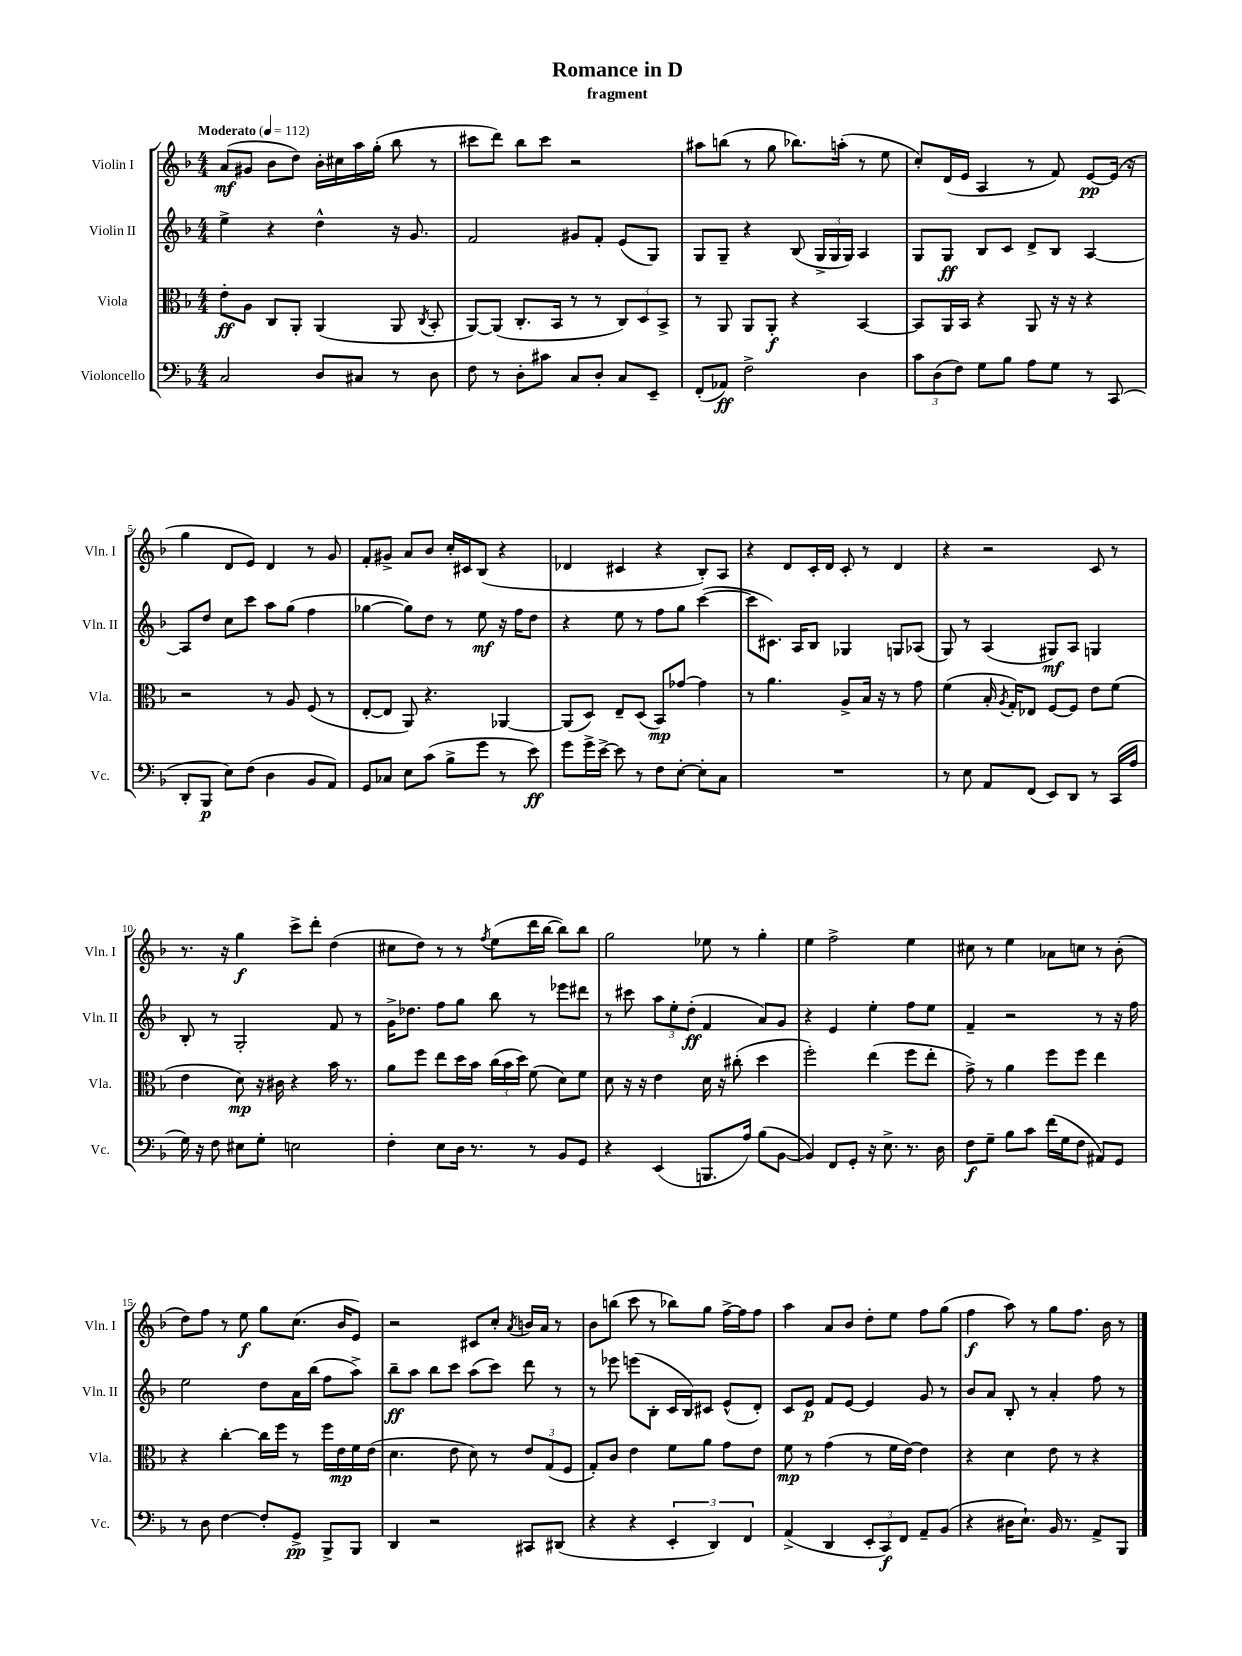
\header { title = "Romance in D" subtitle = "fragment" }
<<
\new StaffGroup <<
\new Staff = "s0" \with { instrumentName = "Violin I" shortInstrumentName = "Vln. I" } {
    \clef treble \key f \major \numericTimeSignature \time 4/4 \tempo "Moderato" 4 = 112
    \autoBeamOff a'8[\mf( gis'8] bes'8[ d''8]) bes'16[-. cis''16 a''16 g''16]-.( bes''8 r8 |
    cis'''8[ d'''8]) bes''8[ cis'''8] r2 |
    ais''8[ b''8]( r8 g''8 bes''8.[) a''16]-.( r8 e''8 |
    c''8[-.) d'16( e'16] a4 r8 f'8) e'8[~\pp e'16]( r16 |
    g''4 d'8[ e'8]) d'4 r8 g'8 |
    f'8[-. gis'8]-> a'8[ bes'8] c''16[-. cis'16 bes8]( r4 |
    des'4 cis'4 r4 bes8[-.) a8] |
    r4 d'8[ c'16-. d'16] c'8-. r8 d'4 |
    r4 r2 c'8 r8 |
    r8. r16 g''4\f c'''8[-> d'''8]-. d''4( |
    cis''8[ d''8]) r8 r8 \acciaccatura { f''8 } e''8[( d'''16 bes''16]~ bes''8[) bes''8] |
    g''2 ees''8 r8 g''4-. |
    e''4 f''2-> e''4 |
    cis''8 r8 e''4 aes'8[ c''8] r8 bes'8-.( |
    d''8[) f''8] r8 e''8\f g''8[ c''8.]( bes'16[ e'8]) |
    r2 cis'8[ c''8]-. \acciaccatura { a'8 } b'16[ a'16] r8 |
    bes'8[ b''8]( c'''8 r8 bes''8[) g''8] f''16[~-> f''16 f''8] |
    a''4 a'8[ bes'8] d''8[-. e''8] f''8[ g''8]( |
    f''4\f a''8) r8 g''8[ f''8.] bes'16 r8 \bar "|." |
}
\new Staff = "s1" \with { instrumentName = "Violin II" shortInstrumentName = "Vln. II" } {
    \clef treble \key f \major \numericTimeSignature \time 4/4
    \autoBeamOff e''4-> r4 d''4-^ r16 g'8. |
    f'2 gis'8[ f'8]-. e'8[( g8]) |
    g8[ g8]-- r4 bes8( \tuplet 3/2 { g16[-> g16 g16]) } a4 |
    g8[ g8]\ff bes8[ c'8] d'8[-> bes8] a4~ |
    a8[ d''8] c''8[ c'''8] a''8[ g''8]( f''4 |
    ges''4~ ges''8[) d''8] r8 e''8\mf r16 f''16[ d''8] |
    r4 e''8 r8 f''8[ g''8] c'''4~( |
    c'''8[ cis'8.]) a16[ bes8] ges4 g8[ aes8]( |
    g8) r8 a4( gis8[\mf) a8] g4 |
    bes8-. r8 g2-. f'8 r8 |
    g'16[-> des''8.] f''8[ g''8] bes''8 r8 ees'''8[ dis'''8] |
    r8 cis'''8 \tuplet 3/2 { a''8[ e''8-. d''8]-.\ff( } f'4 a'8[) g'8] |
    r4 e'4 e''4-. f''8[ e''8] |
    f'4-- r2 r8 r16 f''16 |
    e''2 d''8[ a'16 bes''16]( f''8[ a''8]->) |
    bes''8[--\ff a''8] bes''8[ c'''8] a''8[( c'''8]) d'''8 r8 |
    r8 ees'''8 e'''8[( bes8]-. c'16[ bes16) cis'8] e'8[-^( d'8]-.) |
    c'8[ e'8]\p f'8[ e'8]~ e'4 g'8 r8 |
    bes'8[ a'8] bes8-. r8 a'4-. f''8 r8 \bar "|." |
}
\new Staff = "s2" \with { instrumentName = "Viola" shortInstrumentName = "Vla." } {
    \clef alto \key f \major \numericTimeSignature \time 4/4
    \autoBeamOff e'8[-.\ff a8] c8[ a,8]-. a,4( a,8 \acciaccatura { c8 } bes,8-. |
    a,8[~) a,8]( c8.[-. bes,16] r8 r8 \tuplet 3/2 { c8[) d8 bes,8]-> } |
    r8 a,8 a,8[ a,8]-.\f r4 bes,4~ |
    bes,8[ a,16 bes,16] r4 a,8 r16 r16 r4 |
    r2 r8 a8 f8( r8 |
    e8[~-. e8] a,8) r4. aes,4~ |
    aes,8[( d8]) e8[-- d8]( bes,8[\mp) ges'8]~ ges'4 |
    r8 a'4. a8[-> bes16] r16 r8 g'8 |
    f'4( bes16-. \acciaccatura { a8 } g16[-.) ees8] f8[~ f8] e'8[ f'8]( |
    e'4 d'8\mp) r16 cis'16 r4 bes'16 r8. |
    a'8[ f''8] e''8[ d''16 bes'16] \tuplet 3/2 { c''16[( bes'16 d''16]) } f'8( d'8[) f'8] |
    d'8 r16 r16 e'4 d'16 r16 cis''8-.( d''4 |
    f''2-.) e''4( f''8[ e''8]-. |
    g'8->) r8 a'4 f''8[ f''8] e''4 |
    r4 c''4~-. c''16[ f''16] r8 f''16[ e'16\mp f'16 e'16]( |
    d'4. e'8 d'8) r8 \tuplet 3/2 { e'8[ g8( f8] } |
    g8[-.) c'8] e'4 f'8[ a'8] g'8[ e'8] |
    f'8\mp r8 g'4( r8 f'16[ e'16]~) e'4 |
    r4 d'4 e'8 r8 r4 \bar "|." |
}
\new Staff = "s3" \with { instrumentName = "Violoncello" shortInstrumentName = "Vc." } {
    \clef bass \key f \major \numericTimeSignature \time 4/4
    \autoBeamOff c2 d8[ cis8] r8 d8 |
    f8 r8 d8[-. cis'8] c8[ d8]-. c8[ e,8]-- |
    f,8[-.( aes,8]\ff) f2-> d4 |
    \tuplet 3/2 { c'8[ d8( f8]) } g8[ bes8] a8[ g8] r8 c,8( |
    d,8[-. bes,,8]\p e8[) f8]( d4 bes,8[ a,8]) |
    g,8[ ces8] e8[ c'8]( bes8[-> g'8] r8 e'8\ff) |
    g'8[ g'16-> e'16]~-> e'8 r8 f8[ e8]~-. e8[-. c8] |
    R1 |
    r8 e8 a,8[ f,8]( e,8[) d,8] r8 c,16[( a16] |
    g16) r16 f8 eis8[ g8]-. e2 |
    f4-. e8[ d16] r8. r8 bes,8[ g,8] |
    r4 e,4( b,,8.[ a16]) bes8[( bes,8]~ |
    bes,4) f,8[ g,8]-. r16 e8.-> r8. d16 |
    f8[\f g8]-- bes8[ c'8] f'16[( g16 f8] ais,8[) g,8] |
    r8 d8 f4~ f8[-. g,8]->\pp bes,,8[-> bes,,8] |
    d,4 r2 cis,8[ dis,8]( |
    r4 r4 \tuplet 3/2 { e,4-. d,4) f,4 } |
    a,4->( d,4 \tuplet 3/2 { e,8[-. c,8\f) f,8] } a,8[-- bes,8]( |
    r4 dis16[ e8.]-!) bes,16 r8. a,8[-> bes,,8] \bar "|." |
}
>>
>>
